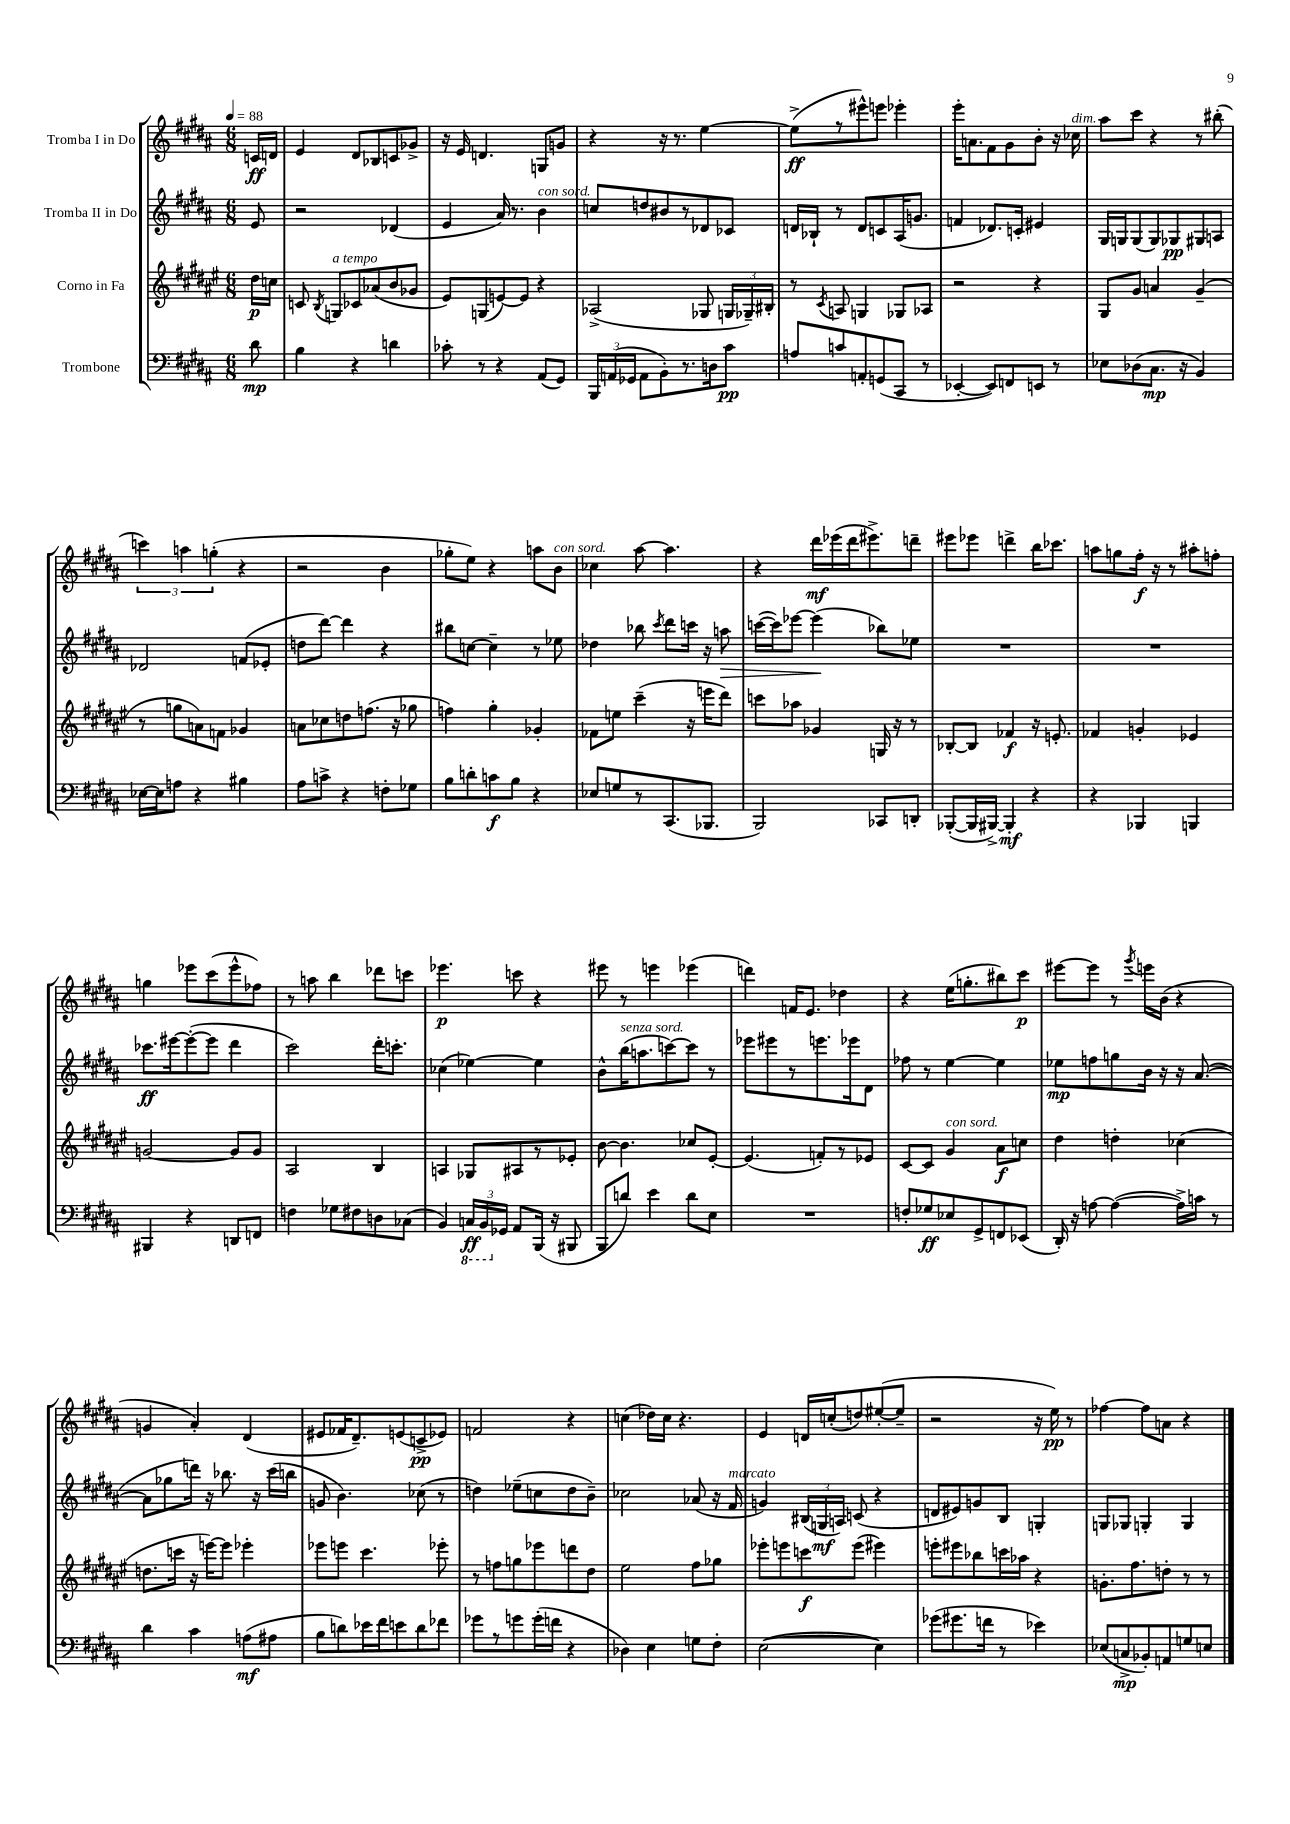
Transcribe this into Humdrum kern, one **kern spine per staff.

**kern	**kern	**kern	**kern
*staff4	*staff3	*staff2	*staff1
*clefF4	*clefG2	*clefG2	*clefG2
*k[f#c#g#d#a#]	*k[f#c#g#d#a#e#]	*k[f#c#g#d#a#]	*k[f#c#g#d#a#]
*M6/8	*M6/8	*M6/8	*M6/8
*MM88	*MM88	*MM88	*MM88
8d#\	16dd#\LL	8e/	16c/LL
.	16cc\JJ	.	16d/JJ
=	=	=	=
4B\	8c/	2r	4e/
.	8qB/	.	.
.	8G/L	.	.
4r	8c-/	.	8d#/L
.	(8a-/	.	8B-/
4d\	8b/	(4d-/	8c/
.	8g-/J	.	8g-^/J
=	=	=	=
8c-'\	8e#/L)	4e/	16r
.	.	.	16e/
8r	(8G/	.	4.d/
4r	[8e/)	16a#/)	.
.	.	8.r	.
.	8e/]J	.	.
(8AA#/L	4r	4b\	8G/L
8GG#/J)	.	.	8g/J
=	=	=	=
24BBB/LL	(2A-^/	8cc/L	4r
(24AA/	.	.	.
24GG-/JJ	.	.	.
8AA\L	.	8dd/	.
8BB'\)	.	8b#/	16r
.	.	.	8.r
8.r	.	8r	.
.	8G-/	8d-/	[4ee\
16D\k	.	.	.
8c#\J	24G/LL	8c-/J	.
.	24G-~/)	.	.
.	24B#'/JJ	.	.
=	=	=	=
8A/L	8r	16d/LL	(8ee^\]L
.	.	16B-`/JJ	.
.	8qc#/	.	.
8c/	8A/	8r	8r
8AA'/	4G/	8d/L	8eee#^^\)
(8GG/	.	8c/	8eee\J
8CC#/J	8G-/L	(16A#/K	4eee-'\
.	.	8.g/J	.
8r	8A-/J	.	.
=	=	=	=
[4EE-'/	2r	4f/	16eee'\LK
.	.	.	8.a\
8EE-/]L)	.	8.d-/L)	8f#\
8FF/	.	.	8g#\
.	.	16c'/Jk	.
8EE/J	4r	4e#/	8b'\J
8r	.	.	16r
.	.	.	16cc-\
=	=	=	=
8E-\L	8G#/L	16G#/LL	8aa#\L
.	.	16G/J	.
(8D-\	8g#/J	(8G/	8ccc#\J
8.C#\J	4a/	8G/)	4r
.	.	8G-/	.
16r	.	.	.
4BB/)	(4g#~/	8G#/	8r
.	.	8A/J	(8bb#'\
=	=	=	=
[16E-\LL	8r	2d-/	6ccc\)
16E-\]J	.	.	.
8A\J	8gg\L	.	.
.	.	.	6aa\
4r	8a\)	.	.
.	.	.	(6gg'\
.	8f\J	.	.
4B#\	4g-/	(8f/L	4r
.	.	8e-'/J	.
=	=	=	=
8A#\L	8a\L	8dd\L	2r
8c^\J	8cc-\	[8ddd#\J)	.
4r	8dd\	4ddd#\]	.
.	(8.ff\J	.	.
8F'\L	.	4r	4b\
.	16r	.	.
8G-\J	8gg-\	.	.
=	=	=	=
8B\L	4ff\)	8bb#\L	8gg-'\L
8d'\	.	[8cc\J	8ee\J)
8c\	4gg#'\	4cc~\]	4r
8B\J	.	.	.
4r	4g-'/	8r	8aa\L
.	.	8ee-\	8b\J
=	=	=	=
8E-/L	8f-\L	4dd-\	4cc-\
8G/	8ee\J	.	.
8r	(4ccc#~\	8bb-\	[8aa#\
.	.	8qccc#/	.
(8.CC#/	.	8ddd#\L	4.aa#\]
.	16r	16ccc\Jk	.
8.BBB-/J	16eee\LK	16r	.
.	8ddd#\J)	8aa\	.
=	=	=	=
2BBB/)	8ccc\L	([16ccc\LL	4r
.	.	16ccc\]J)	.
.	8aa-\J	[8eee-\J	.
.	4g-/	(4eee-\]	16ddd#\LL
.	.	.	(16eee-\
.	.	.	16ddd#\J
.	.	.	8.eee#^\)
8CC-/L	16G/	8bb-\L)	.
.	16r	.	.
8DD'/J	8r	8ee-\J	8ddd~\J
=	=	=	=
([8BBB-'/L	[8B-'/L	2.r	8eee#\L
16BBB-/]L	8B-/]J	.	8eee-\J
[16BBB#^/JJ)	.	.	.
4BBB#'/]	4f-/	.	4ddd^\
4r	16r	.	16bb\LK
.	8.e'/	.	8.ccc-\J
=	=	=	=
4r	4f-/	2.r	8aa\L
.	.	.	8gg\
4BBB-/	4g'/	.	16ff#'\Jk
.	.	.	16r
.	.	.	8r
4BBB/	4e-/	.	8aa#'\L
.	.	.	8ff'\J
=	=	=	=
4BBB#/	[2g/	8.ccc-\L	4gg\
.	.	[16eee#\k	.
4r	.	(8eee#'\_	8eee-\L
.	.	8eee#\]J	(8ccc#\
8DD/L	8g/]L	4ddd#\	8eee-^^\
8FF/J	8g/J	.	8ff-\J)
=	=	=	=
4F\	2A#/	2ccc#\)	8r
.	.	.	8aa\
8G-\L	.	.	4bb\
8F#\	.	.	.
8D\	4B/	16ddd#'\LK	8ddd-\L
.	.	8.ccc'\J	.
(8C-\J	.	.	8ccc\J
=	=	=	=
4BB/)	4A/	(4cc-\	4.eee-\
24CC/LL	8G-/L	[4ee-\)	.
24BBB/	.	.	.
24GG-/JJ	.	.	.
8AA#/L	8A#/	.	8ccc\
(16BBB/Jk	8r	4ee-\]	4r
16r	.	.	.
8BBB#/	8e-'/J	.	.
=	=	=	=
8BBB/L	[8b\	8b^^\L	8eee#\
8d/J)	4.b\]	(16bb\K	8r
.	.	8.aa\	.
4e\	.	.	4eee\
.	.	[8ccc\)	.
8d\L	8cc-/L	8ccc\]J	(4eee-\
8E\J	[8e#'/J	8r	.
=	=	=	=
2.r	(4.e#/]	8eee-\L	4ddd\)
.	.	8eee#\	.
.	.	8r	16f/LK
.	.	.	8.e/J
.	8f'/L)	8.eee\	.
.	8r	.	4dd-\
.	.	16eee-\k	.
.	8e-/J	8d#\J	.
=	=	=	=
8F'/L	[8c#/L	8ff-\	4r
8G-/	8c#/]J	8r	.
8E-/	4g#/	[4ee\	(16ee\LK
.	.	.	8.gg'\
8GG#^/	.	.	.
8FF/	8a#\L	4ee\]	8bb#\)
(8EE-/J	8cc\J	.	8ccc#\J
=	=	=	=
16DD#'/)	4dd#\	8ee-\L	[8eee#\L
16r	.	.	.
[8A\	.	8ff\	8eee#\]J
(4A\_	4dd'\	8gg\	8r
.	.	.	8qggg#/
.	.	16b\Jk	16eee\LL
.	.	16r	(16b\JJ
16A^\]LL)	(4cc-\	16r	4r
16c\JJ	.	([8.a#/	.
8r	.	.	.
=	=	=	=
4d#\	8.dd\L	8a#\]L	4g/
.	.	8gg-\	.
.	16ccc\Jk	.	.
4c#\	16r	16ddd\Jk)	4a#'/)
.	[16eee\LK)	16r	.
.	8eee\]J	8.bb-\	.
(8A\L	4eee-'\	.	(4d#/
.	.	16r	.
8A#\J	.	(16ccc#\LL	.
.	.	16bb\JJ	.
=	=	=	=
8B\L	8eee-\L	8g/	8e#/L
8d\)	8eee\J	4.b\)	16f-/K
.	.	.	8.d#~/)
16e-\L	4.ccc#\	.	.
16f#\J	.	.	.
8e\	.	.	(8e/
8d\	.	(8cc-\	8c^/
8f-\J	8eee-'\	8r	8e-/J)
=	=	=	=
8g-\L	8r	4dd\)	2f/
8r	8ff\L	.	.
8g\	8gg\	(8ee-~\L	.
(16g'\L	8eee-\	8cc\	.
16f\JJ	.	.	.
4r	8ddd\	8dd\	4r
.	8dd#\J	8b~\J)	.
=	=	=	=
4D-\)	2ee#\	2cc-\	(4cc\
4E\	.	.	16dd-\LL)
.	.	.	16cc\JJ
.	.	.	4.r
8G\L	8ff#\L	(8a-/	.
8F#'\J	8gg-\J	16r	.
.	.	16f#/	.
=	=	=	=
([2E\	8eee-'\L	4g/)	4e/
.	8eee\	.	.
.	8ccc\	(24B#/LL	16d/LL
.	.	24G/	.
.	.	.	(16cc'/J
.	.	24A/JJ)	.
.	(8eee\J	(8c/	8dd/)
4E\])	4eee#\)	4r	([8ee#'/
.	.	.	8ee#~/]J
=	=	=	=
(8g-\L	8eee'\L	8d/L	2r
8.g#\	8eee#\	8e#/)	.
.	8bb-\	8g/	.
16f\Jk	.	.	.
8r	16ccc\L	8B/J	.
.	16aa-\JJ	.	.
4e-\)	4r	4G'/	16r
.	.	.	16ee\)
.	.	.	8r
=	=	=	=
(8E-/L	8.g'\L	8G/L	[4ff-\
8C^/	.	8G-/J	.
.	8.ff#\	.	.
8BB-'/)	.	4G'/	8ff-\]L
8AA/	8dd'\J	.	8a\J
8G/	8r	4G/	4r
8E/J	8r	.	.
==	==	==	==
*-	*-	*-	*-
